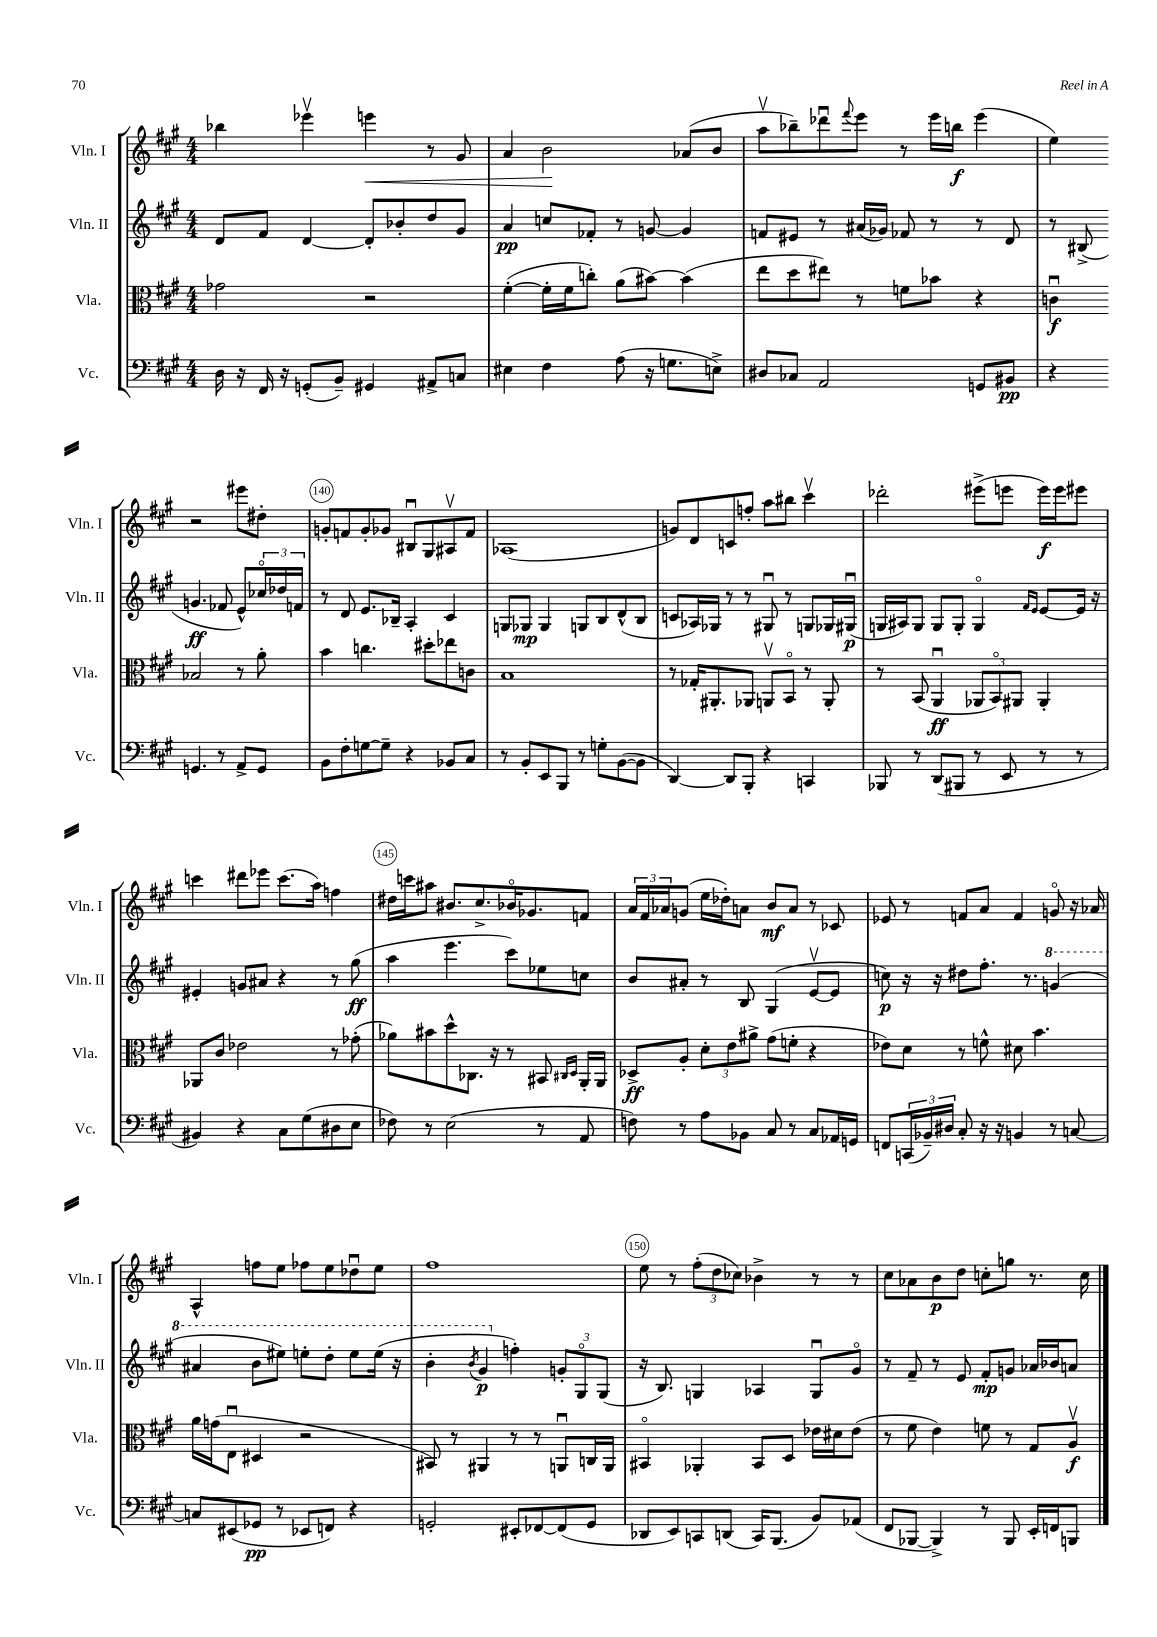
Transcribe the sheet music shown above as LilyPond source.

<<
\new StaffGroup <<
\new Staff = "s0" \with { instrumentName = "Vln. I" shortInstrumentName = "Vln. I" } {
    \clef treble \key a \major \numericTimeSignature \time 4/4
    bes''4 ees'''4\upbow e'''4\< r8 gis'8 |
    a'4 b'2\! aes'8( b'8 |
    a''8\upbow bes''8--) des'''8\downbow \appoggiatura { fis'''8 } e'''8 r8 e'''16 b''16\f e'''4( |
    e''4) r2 eis'''8 dis''8-. |
    g'8-. f'8 g'8-. ges'8 bis8\downbow gis8 ais8\upbow f'8 |
    aes1( |
    g'8) d'8 c'8 f''8-. a''8 bis''8 cis'''4\upbow |
    des'''2-. eis'''8->( e'''8 e'''16\f) e'''16 eis'''8 |
    c'''4 dis'''8 ees'''8 c'''8.( a''16) f''4 |
    dis''16 c'''16 ais''8 bis'8. cis''8.-> bes'16\flageolet ges'8. f'8 |
    \tuplet 3/2 { a'16 fis'16 aes'16 } g'8( e''16 des''16-.) a'8 b'8\mf a'8 r8 ces'8 |
    ees'8 r8 f'8 a'8 f'4 g'8\flageolet r16 aes'16 |
    a4-^ f''8 e''8 fes''8 e''8 des''8\downbow e''8 |
    fis''1 |
    e''8 r8 \tuplet 3/2 { fis''8-.( d''8 ces''8) } bes'4-> r8 r8 |
    cis''8 aes'8 b'8\p d''8 c''8-. g''8 r8. c''16 \bar "|." |
}
\new Staff = "s1" \with { instrumentName = "Vln. II" shortInstrumentName = "Vln. II" } {
    \clef treble \key a \major \numericTimeSignature \time 4/4
    d'8 fis'8 d'4~ d'8-. bes'8-. d''8 gis'8 |
    a'4\pp c''8 fes'8-. r8 g'8~ g'4 |
    f'8 eis'8 r8 ais'16( ges'16) fes'8 r8 r8 d'8 |
    r8 bis8->( g'4.\ff fes'8 e'8-^) \tuplet 3/2 { ces''16\flageolet des''16 f'16 } |
    r8 d'8 e'8. bes16-- a4-. cis'4 |
    g8 ges8\mp ges4 g8 b8 d'8-^( b8 |
    c'8 aes16) ges16 r8 r8 gis8\downbow r8 g8 ges16 gis16\downbow\p( |
    g16 ais16) g8 g8 g8-. g4\flageolet \grace { fis'16 e'16 } e'8~ e'16 r16 |
    eis'4-. g'8 ais'8 r4 r8 gis''8\ff( |
    a''4 e'''4. cis'''8) ees''8 c''8 |
    b'8 ais'8-. r8 b8 gis4( e'8~\upbow e'8 |
    c''8\p) r16 r16 dis''8 fis''8.-. r8. \ottava #1 g''4( |
    ais''4 b''8 eis'''8) e'''8-. d'''8-. e'''8 e'''16( r16 |
    b''4-. \acciaccatura { b''8 } gis''4\p \ottava #0 f''4-.) \tuplet 3/2 { g'8-. gis8\flageolet gis8( } |
    r16 b8.) g4 aes4 g8\downbow gis'8\flageolet |
    r8 fis'8-- r8 e'8 fis'8-.\mp g'8 aes'16 bes'16 a'8 \bar "|." |
}
\new Staff = "s2" \with { instrumentName = "Vla." shortInstrumentName = "Vla." } {
    \clef alto \key a \major \numericTimeSignature \time 4/4
    ges'2 r2 |
    fis'4~-.( fis'16-. fis'16 c''8-.) a'8( bis'8~) bis'4( |
    e''8 d''8 eis''8) r8 f'8 bes'8 r4 |
    c'4\downbow\f bes2 r8 a'8-. |
    b'4 c''4. dis''8-. ees''8 c'8 |
    b1 |
    r8 ges16-. ais,8.-. aes,8 a,8\upbow b,8\flageolet r8 a,8-. |
    r8 b,8( a,4\downbow\ff \tuplet 3/2 { aes,8 b,8\flageolet) ais,8 } ais,4-. |
    aes,8 cis'8 ees'2 r8 ges'8-.( |
    aes'8) bis'8 d''8-^ ces8. r16 r8 bis,8 \grace { cis16 d16 } a,16-. a,16 |
    des8->\ff a8-. \tuplet 3/2 { d'8-. e'8 ais'8-> } gis'8( f'8-. r4 |
    ees'8) d'8 r8 f'8-^ dis'8 b'4. |
    a'16 g'16( e8\downbow dis4 r2 |
    bis,8) r8 ais,4 r8 r8 a,8\downbow c16 a,16 |
    bis,4\flageolet aes,4-. bis,8 d8 ees'16 dis'16 ees'8( |
    r8 fis'8 e'4) f'8 r8 gis8 a8\upbow\f \bar "|." |
}
\new Staff = "s3" \with { instrumentName = "Vc." shortInstrumentName = "Vc." } {
    \clef bass \key a \major \numericTimeSignature \time 4/4
    d16 r16 fis,16 r16 g,8-.( b,8--) gis,4 ais,8-> c8 |
    eis4 fis4 a8( r16 g8. e8->) |
    dis8 ces8 a,2 g,8 bis,8\pp |
    r4 g,4. r8 a,8-> g,8 |
    b,8 fis8-. g8~ g8-- r4 bes,8 cis8 |
    r8 b,8-. e,8 b,,8 r8 g8-. b,8~( b,8 |
    d,4~) d,8 b,,8-. r4 c,4 |
    bes,,8 r8 d,8( bis,,8 r8 e,8 r8 r8 |
    bis,4) r4 cis8 gis8( dis8 e8 |
    fes8) r8 e2( r8 a,8 |
    f8) r8 a8 bes,8 cis8 r8 cis8 aes,16 g,16 |
    f,8 \tuplet 3/2 { c,16( bes,16--) dis16 } cis8-. r16 r16 b,4 r8 c8~ |
    c8 eis,8( ges,8\pp r8 ees,8 f,8) r4 |
    g,2-. eis,8-. fes,8~ fes,8( g,8 |
    des,8 e,8) c,8 d,8( c,16) b,,8.( b,8) aes,8( |
    fis,8 bes,,8~ bes,,4->) r8 bes,,8 e,16-. f,16 b,,8 \bar "|." |
}
>>
>>
\layout { \context { \Score currentBarNumber = #136 \override BarNumber.break-visibility = ##(#f #t #t) barNumberVisibility = #(every-nth-bar-number-visible 5) \override BarNumber.stencil = #(make-stencil-circler 0.1 0.3 ly:text-interface::print) } }
